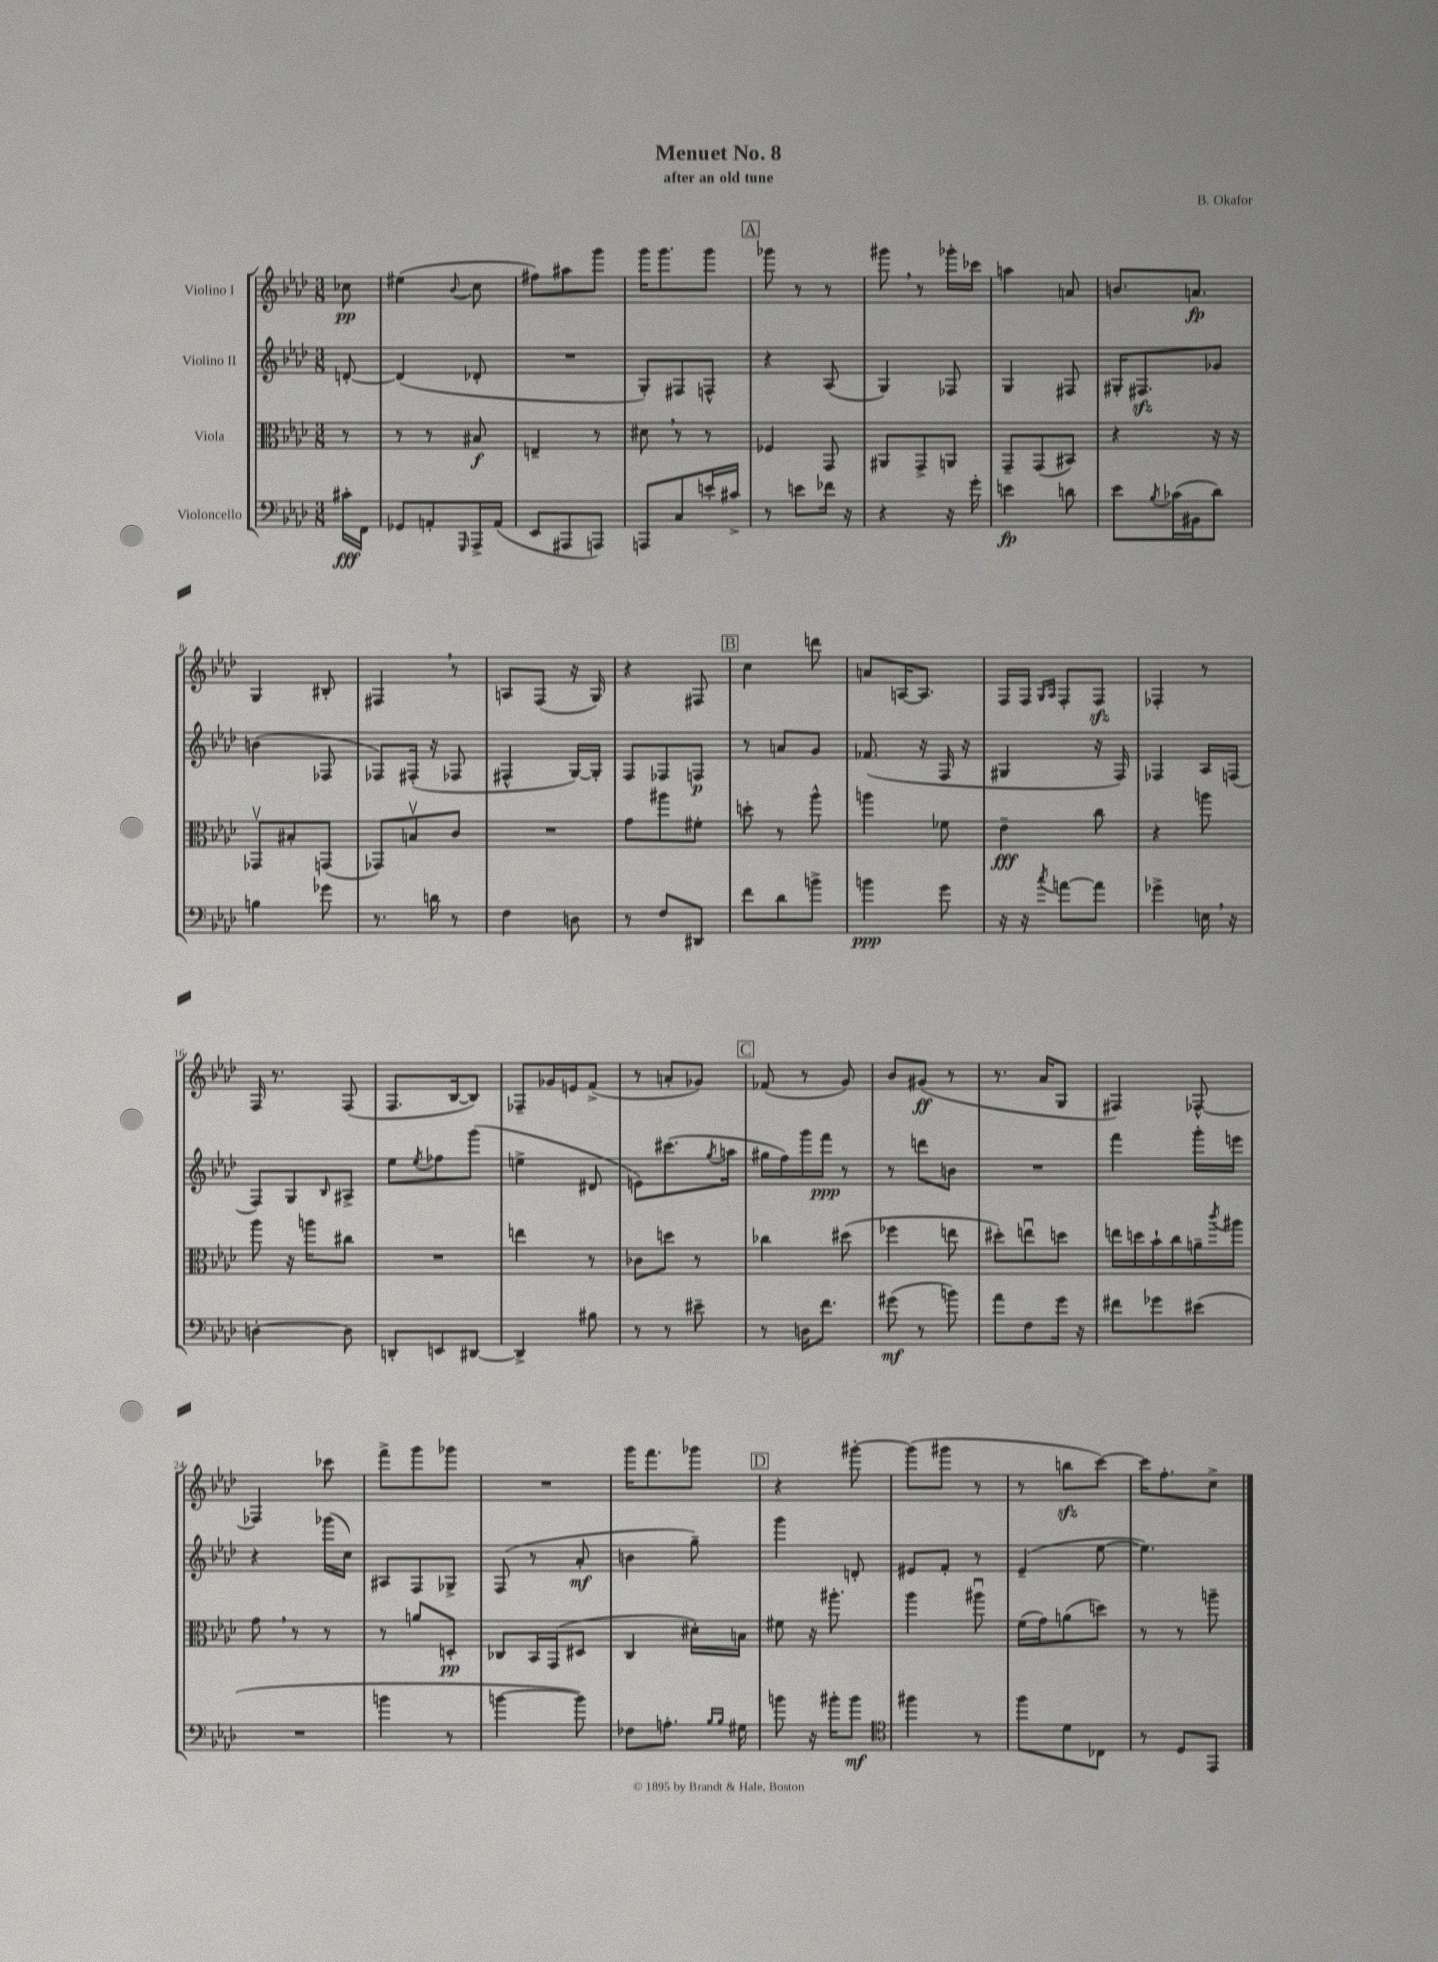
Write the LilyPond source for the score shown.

\header { title = "Menuet No. 8" composer = "B. Okafor" subtitle = "after an old tune" }
<<
\new StaffGroup <<
\new Staff = "s0" \with { instrumentName = "Violino I" } {
    \clef treble \key aes \major \numericTimeSignature \time 3/8 \partial 8
    ces''8\pp |
    eis''4( \appoggiatura { bes'8 } c''8 |
    fis''8) ais''8 g'''8 |
    g'''16 g'''8. g'''8 |
    \mark \markup { \box "A" } ges'''8 r8 r8 |
    gis'''8 \breathe r8 ges'''16-. ces'''16 |
    a''4 a'8 |
    b'8. a'8.\fp |
    g4 bis8-. |
    fis4 \breathe r8 |
    a8 f8( r16 g16) |
    r4 fis8 |
    \mark \markup { \box "B" } c''4 d'''8 |
    a'8 a16~ a8. |
    f16 f16 \grace { g16 aes16 } f8-. f8\sfz |
    fes4-. r8 |
    f16 r8. f8( |
    f8. bes16~ bes8) |
    fes8-- ges'16 e'16 f'8->( |
    r8 a'8-. ges'8) |
    \mark \markup { \box "C" } fes'8( r8 g'8) |
    bes'8 gis'8\ff( r8 |
    r8. aes'16 g8 |
    fis4) fes8~-^ |
    fes4 ces'''8 |
    f'''8-> g'''8 ges'''8 |
    R4. |
    g'''16 f'''8. ges'''8 |
    \mark \markup { \box "D" } r4 gis'''8~-. |
    gis'''8( gis'''8 r8 |
    r8 b''8\sfz c'''8~) |
    c'''16 f''8.-. c''8-> \bar "|." |
}
\new Staff = "s1" \with { instrumentName = "Violino II" } {
    \clef treble \key aes \major \numericTimeSignature \time 3/8 \partial 8
    d'8~-. |
    d'4( des'8-. |
    R4. |
    g8-.) fis8 f8-^ |
    \mark \markup { \box "A" } r4 aes8( |
    g4) fes8 |
    g4 fis8 |
    gis16-. fis8.\sfz ges'8 |
    b'4( fes8 |
    fes8) fis16-.( r16 fes8 |
    fis4-^ g16~) g16-. |
    f8 fes8 f8\p |
    \mark \markup { \box "B" } r8 a'8 g'8 |
    fes'8.( r16 f16 r16 |
    gis4 r16 f16) |
    fes4 aes16 f16( |
    f8) g8 \grace { bes16 } ais8-> |
    ees''8 \acciaccatura { ees''8 } fes''8 g'''8( |
    e''4-> dis'8 |
    e'8) cis'''8.( \acciaccatura { g''8 } a''16 |
    \mark \markup { \box "C" } gis''16 f''16) g'''16 f'''16\ppp r8 |
    r8 d'''8 b'8 |
    R4. |
    f'''4 g'''16-. e'''16 |
    r4 ges'''16( c''16) |
    ais8 f8 ges8-> |
    f8( r8 aes'8-.\mf |
    b'4 g''8--) |
    \mark \markup { \box "D" } g'''4 d'8-. |
    eis'8 f'8-. r8 |
    ees'4--( ees''8~ |
    ees''4.) \bar "|." |
}
\new Staff = "s2" \with { instrumentName = "Viola" } {
    \clef alto \key aes \major \numericTimeSignature \time 3/8 \partial 8
    r8 |
    r8 r8 bis8\f |
    e4-- r8 |
    dis'8 \breathe r8 r8 |
    \mark \markup { \box "A" } fes4 g,8 |
    ais,8 g,8-> a,8 |
    g,8-- g,8( bis,8) |
    r4 r16 r16 |
    ges,8\upbow bis8-. g,8( |
    ges,8) b8\upbow c'8 |
    R4. |
    g'8 ais''8 fis'8-. |
    \mark \markup { \box "B" } d''8-. r8 aes''8-^ |
    a''4 fes'8 |
    ees'4--\fff c''8 |
    r4 a''8 |
    aes''8 r16 a''16 cis''8 |
    R4. |
    e''4 r8 |
    ces'8 d''8 r8 |
    \mark \markup { \box "C" } ces''4 dis''8( |
    fes''4 e''8 |
    dis''8-.) e''8\downbow d''8 |
    e''16 d''16 bes'16-! c''16 a'16-- \acciaccatura { c'''8 } ais''16 |
    g'8 \breathe r8 r8 |
    r8 a'8 d8-.\pp |
    ces8 bes,16 g,16( dis8 |
    c4 dis'16-.) b16 |
    \mark \markup { \box "D" } fis'8 r16 ais''8.-. |
    aes''4 ais''8\downbow |
    f'16( g'16) a'8( d''8) |
    r8 r8 a''8-- \bar "|." |
}
\new Staff = "s3" \with { instrumentName = "Violoncello" } {
    \clef bass \key aes \major \numericTimeSignature \time 3/8 \partial 8
    cis'16-.\fff f,16 |
    ges,8 a,8-. \grace { g,,16 } aes,,16-> a,16( |
    ees,8 ais,,8 a,,8) |
    a,,8 c8 e'16-. cis'16-> |
    \mark \markup { \box "A" } r8 e'8 fes'16 r16 |
    r4 r16 g'16-. |
    e'4\fp d'8 |
    ees'8 \acciaccatura { bes8 } ces'16( bis,16 des'8) |
    b4 ges'8 |
    r8. d'16 r8 |
    f4 d8 |
    r8 f8 dis,8 |
    \mark \markup { \box "B" } f'8 des'8 b'8-> |
    b'4\ppp g'8 |
    r16 r16 \acciaccatura { c''8 } a'8~ a'8 |
    ges'4-> e16 \breathe r16 |
    d4~-. d8 |
    d,8-. e,8 dis,8~ |
    dis,4-> bis8 |
    r8 r8 eis'8-- |
    \mark \markup { \box "C" } r8 d16 f'8. |
    gis'8\mf( r8 b'8) |
    aes'8 f8 g'16 r16 |
    fis'8 ges'8 eis'8( |
    R4. |
    b'4 r8 |
    b'4~ b'8) |
    fes8 a8.-. \grace { bes16 bes16 } gis16 |
    \mark \markup { \box "D" } b'8 r16 bis'16-. bis'8\mf |
    \clef tenor fis''4 r8 |
    f''8 des'8 ces8 |
    r8 des8 ees,8 \bar "|." |
}
>>
>>
